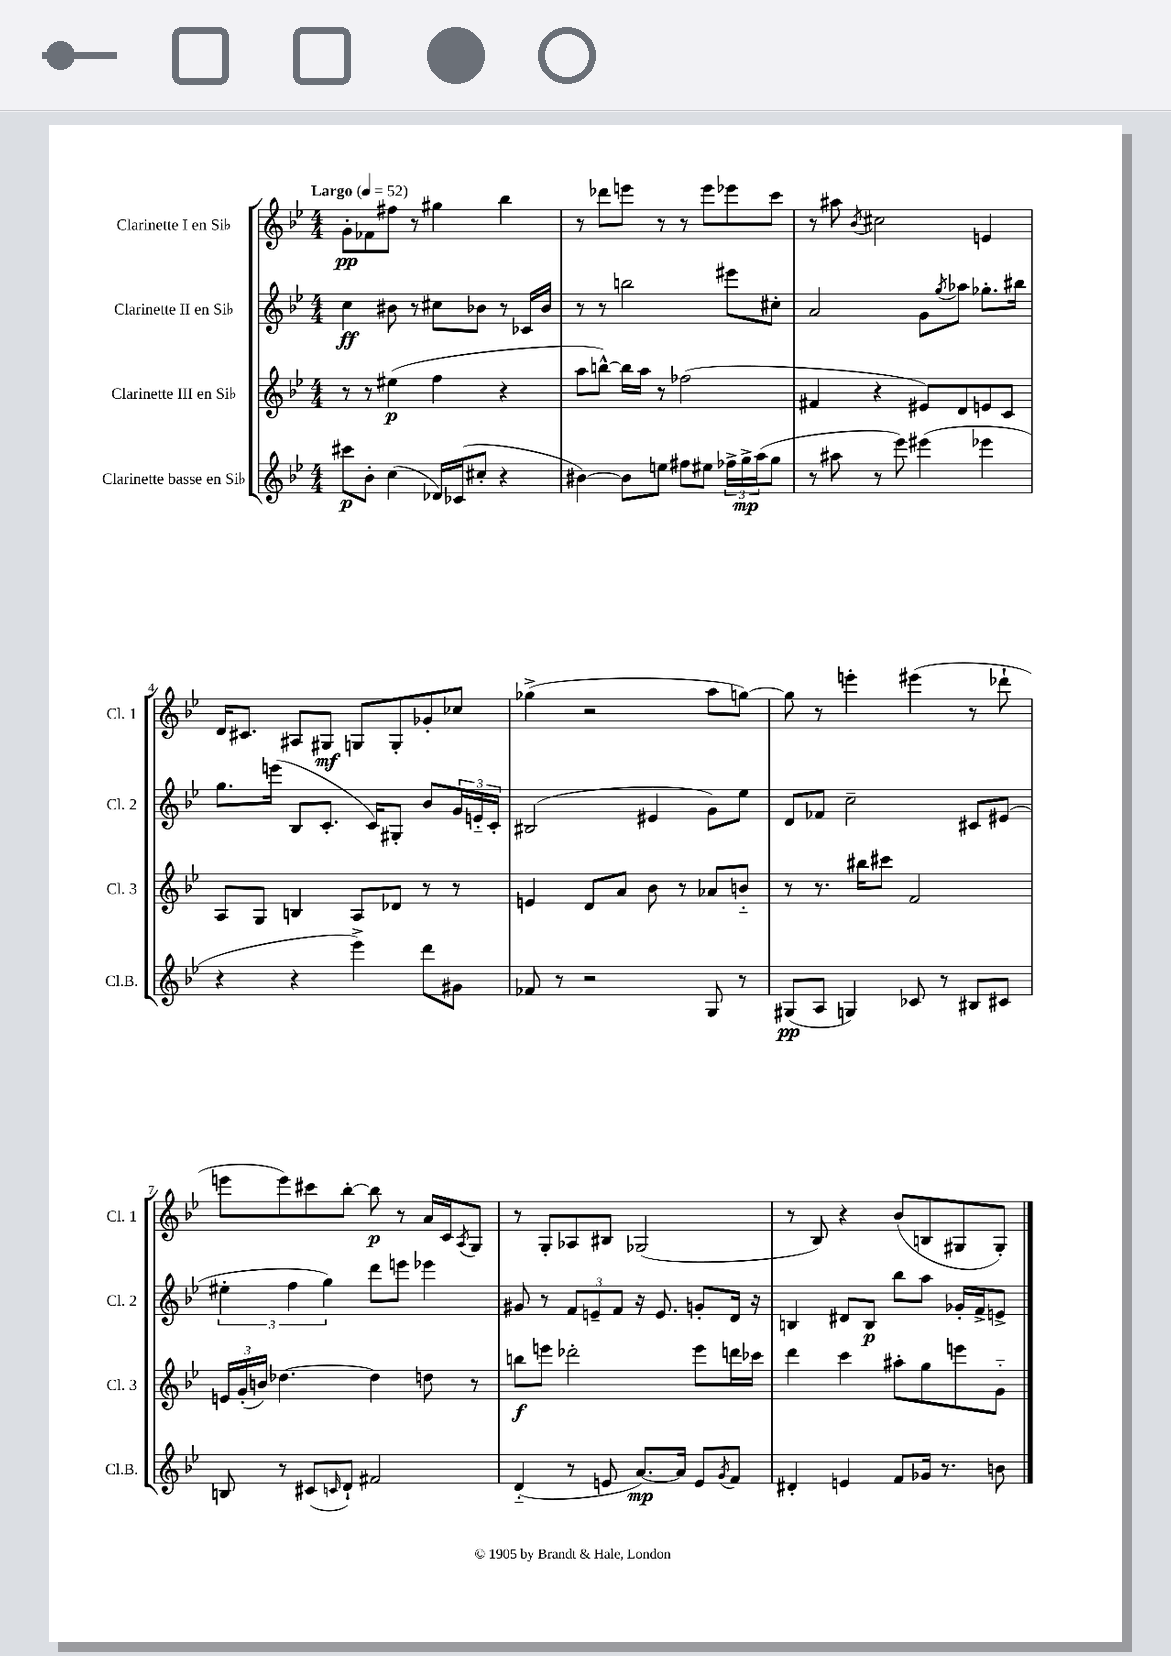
<<
\new StaffGroup <<
\new Staff = "s0" \with { instrumentName = "Clarinette I en Sib" shortInstrumentName = "Cl. 1" } {
    \clef treble \key bes \major \numericTimeSignature \time 4/4 \tempo "Largo" 4 = 52
    g'8-.\pp fes'8 fis''8 r8 gis''4 bes''4 |
    r8 des'''8 e'''8 r8 r8 e'''8 ees'''8 c'''8 |
    r8 ais''8 \acciaccatura { bes'8 } cis''2 e'4 |
    d'16 cis'8. ais8 gis8\mf g8 g8-. ges'8-. ces''8 |
    ges''4->( r2 a''8 g''8~) |
    g''8 r8 e'''4-. eis'''4( r8 des'''8-! |
    e'''8 e'''8) cis'''8 bes''8~-. bes''8\p r8 a'16 c'16 \acciaccatura { a8 } g8 |
    r8 g8-. aes8 bis8 ges2( |
    r8 bes8) r4 bes'8( b8 gis8 gis8-.) \bar "|." |
}
\new Staff = "s1" \with { instrumentName = "Clarinette II en Sib" shortInstrumentName = "Cl. 2" } {
    \clef treble \key bes \major \numericTimeSignature \time 4/4
    c''4\ff bis'8 r8 cis''8 bes'8 r8 ces'16 bes'16 |
    r8 r8 b''2 eis'''8 cis''8-. |
    a'2 g'8 \acciaccatura { g''8 } aes''8 ges''8.-. bis''16 |
    g''8. e'''16( bes8 c'8.-. c'16) gis8-. bes'8 \tuplet 3/2 { g'16 e'16-_ c'16-. } |
    bis2( eis'4 g'8) ees''8 |
    d'8 fes'8 c''2-- cis'8 eis'8( |
    \tuplet 3/2 { eis''4-. f''4 g''4) } d'''8 e'''8 ees'''4 |
    gis'8 r8 \tuplet 3/2 { f'8 e'8-- f'8 } r16 e'8. g'8-. d'16 r16 |
    b4 dis'8 b8\p bes''8 a''8 ges'16-. f'16-> e'8-> \bar "|." |
}
\new Staff = "s2" \with { instrumentName = "Clarinette III en Sib" shortInstrumentName = "Cl. 3" } {
    \clef treble \key bes \major \numericTimeSignature \time 4/4
    r8 r8 eis''4\p( f''4 r4 |
    a''8 b''8~-^) b''16 a''16 r8 fes''2( |
    fis'4 r4 eis'8) d'8 e'8 c'8 |
    a8 g8 b4 a8 des'8 r8 r8 |
    e'4 d'8 a'8 bes'8 r8 aes'8 b'8-_ |
    r8 r8. bis''16 cis'''8 f'2 |
    \tuplet 3/2 { e'16 g'16-.( b'16) } des''4.~ des''4 d''8 r8 |
    b''8\f e'''8 des'''2-. e'''8 d'''16 ces'''16 |
    d'''4 c'''4 ais''8-. g''8 e'''8 g'8-_ \bar "|." |
}
\new Staff = "s3" \with { instrumentName = "Clarinette basse en Sib" shortInstrumentName = "Cl.B." } {
    \clef treble \key bes \major \numericTimeSignature \time 4/4
    cis'''8\p bes'8-. c''4( des'16) ces'16( cis''8-. r4 |
    bis'4~) bis'8 e''8 fis''8 eis''8 \tuplet 3/2 { fes''16-> g''16->\mp a''16( } g''8 |
    r8 ais''8 r8 ees'''8) eis'''4( ees'''4 |
    r4 r4 ees'''4->) d'''8 gis'8 |
    fes'8 r8 r2 g8 r8 |
    gis8\pp( a8 g4) ces'8 r8 bis8 cis'8 |
    b8 r8 cis'8( \grace { c'16 } d'8-!) fis'2 |
    d'4-_( r8 e'8 a'8.~\mp) a'16 e'8 \acciaccatura { g'8 } f'8 |
    dis'4-. e'4 f'8 ges'16 r8. b'8 \bar "|." |
}
>>
>>
